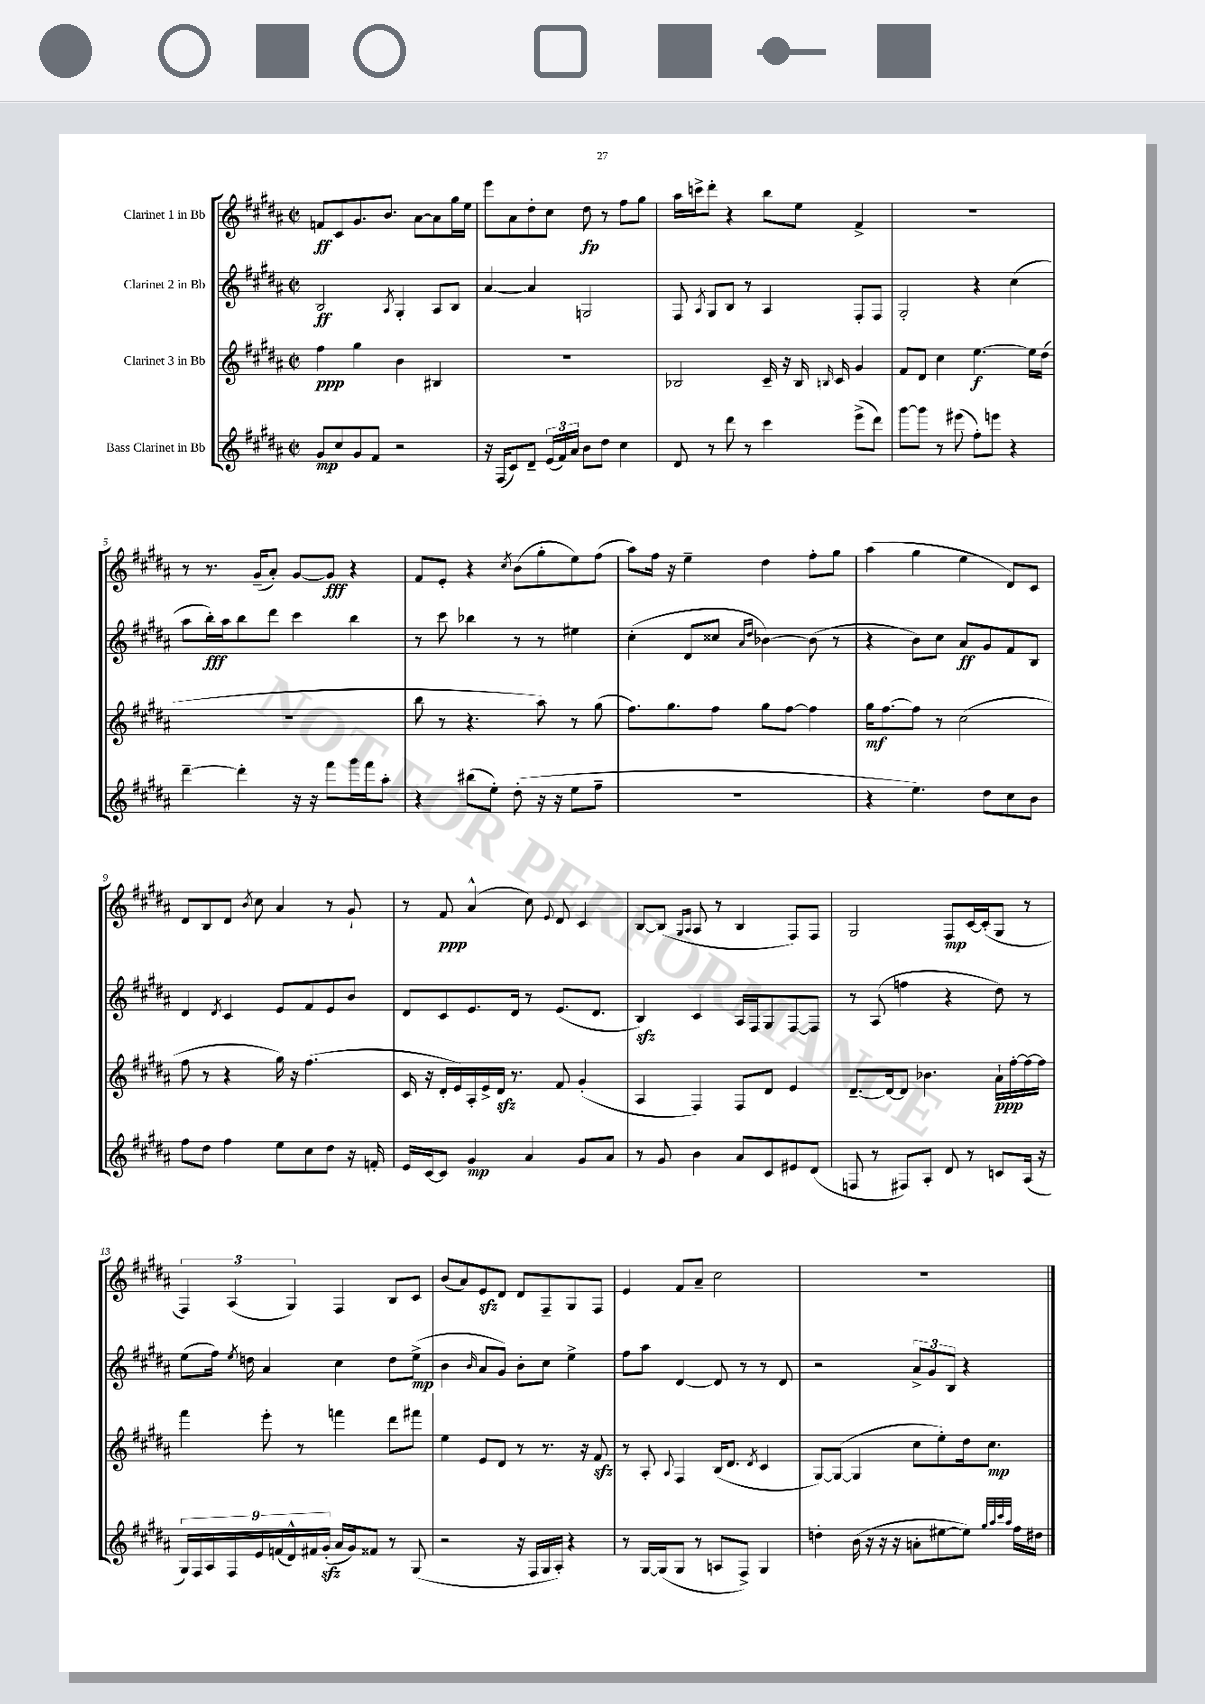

**kern	**kern	**kern	**kern
*staff4	*staff3	*staff2	*staff1
*clefG2	*clefG2	*clefG2	*clefG2
*k[f#c#g#d#a#]	*k[f#c#g#d#a#]	*k[f#c#g#d#a#]	*k[f#c#g#d#a#]
*M2/2	*M2/2	*M2/2	*M2/2
*met(c|)	*met(c|)	*met(c|)	*met(c|)
8g#/L	4ff#\	2B/	8f/L
8cc#/	.	.	8c#/
8g#/	4gg#\	.	8.g#/
8f#/J	.	.	.
.	.	.	8.b/J
.	.	8qA#/	.
2r	4b\	4G#'/	.
.	.	.	[8a#\L
.	4B#/	8A#/L	8a#\]
.	.	8B/J	16gg#\L
.	.	.	16ee\JJ
=	=	=	=
16r	1r	[4a#/	8eee\L
(16F#/LK	.	.	.
8c#/)	.	.	8a#\
8d#~/J	.	4a#/]	8dd#'\
(24e/LL	.	.	8cc#\J
24f#/)	.	.	.
24a#/JJ	.	.	.
8b\L	.	2G/	8dd#\
8dd#\J	.	.	8r
4cc#\	.	.	8ff#\L
.	.	.	8gg#\J
=	=	=	=
8d#/	2B-/	8F#/	16aa#\LL
.	.	.	16ccc^\J
.	.	8qA#/	.
8r	.	8G#/L	8ddd#'\J
8ddd#\	.	8B/J	4r
8r	.	8r	.
4ccc#\	16c#~/	4A#/	8bb\L
.	16r	.	.
.	16B-/	.	8ee\J
.	16qqB/	.	.
.	16c#/	.	.
(8eee^\L	4g#/	8F#'/L	4f#^/
8ddd#\J)	.	8F#/J	.
=	=	=	=
[8ggg#\L	8f#/L	2G#'/	1r
8ggg#\]J	8d#/J	.	.
8r	4cc#\	.	.
(8eee#\	.	.	.
8ff#'\L)	[4.ee\	4r	.
8eee\J	.	.	.
4r	.	(4cc#\	.
.	16ee\]LL	.	.
.	(16dd#\JJ	.	.
=	=	=	=
[4ddd#~\	1r	8aa#\L	8r
.	.	16bb'\L)	8.r
.	.	16aa#\J	.
4ddd#'\]	.	8bb\	.
.	.	.	(16g#~/LK
.	.	8ddd#\J	8a#'/J)
16r	.	4ccc#\	[8g#/L
16r	.	.	.
8fff#\L	.	.	8g#/]J
16ggg#\L	.	4bb\	4r
16fff#\J	.	.	.
8aa#'\J	.	.	.
=	=	=	=
4r	8bb\	8r	8f#/L
.	8r	8ccc#\	8e'/J
(8bb#\L	4.r	4bb-\	4r
8ee'\J)	.	.	.
.	.	.	8qcc#/
(8dd#'\	.	8r	(8b\L
16r	8aa#\)	8r	8gg#'\
16r	.	.	.
8ee\L	8r	4ee#\	8ee\)
8ff#~\J	(8gg#\	.	(8ff#\J
=	=	=	=
1r	8.ff#\L)	(4cc#'\	8aa#\L)
.	.	.	16ff#\Jk
.	8.gg#\	.	16r
.	.	8d#/L	4ee~\
.	8ff#\J	8cc##/J	.
.	.	16qqa#/LL	.
.	.	16qqdd#/JJ	.
.	8gg#\L	[4b-\)	4dd#\
.	[8ff#\J	.	.
.	4ff#\]	(8b-\]	8ff#'\L
.	.	8r	8gg#\J
=	=	=	=
4r	16gg#\LK	4r	(4aa#\
.	[8.ff#\	.	.
4.ee\)	8ff#\]J	8b\L)	4gg#\
.	8r	8cc#\J	.
.	(2cc#\	8a#/L	4ee\
8dd#\L	.	8g#/	.
8cc#\	.	8f#/	8d#/L)
8b\J	.	8B/J	8c#/J
=	=	=	=
8ff#\L	8ff#\	4d#/	8d#/L
8dd#\J	8r	.	8B/
.	.	8qd#/	.
4ff#\	4r	4c#/	8d#/J
.	.	.	8qb/
.	.	.	8cc#\
8ee\L	16gg#\)	8e/L	4a#/
.	16r	.	.
8cc#\	(4.ff#\	8f#/	.
8dd#\J	.	8e/	8r
16r	.	8b/J	8g#`/
16f'/	.	.	.
=	=	=	=
16e/LL	16c#/	8d#/L	8r
[16c#/J	16r	.	.
8c#/]J	16d#'/LL	8c#/	8f#/
.	16e/)	.	.
4g#/	16A#'/	8.e/	(4a#^^/
.	16e^/	.	.
.	16d#/JJ	.	.
.	8.r	16d#/Jk	.
4a#/	.	8r	8cc#\)
.	.	.	8qqe/
.	8f#/	(8.e/L	8d#/
8g#/L	(4g#'/	.	4c#/
.	.	8.d#/J	.
8a#/J	.	.	.
=	=	=	=
8r	4A#/	4B/)	[8B/L
8g#/	.	.	(8B/]J
.	.	.	16qqG#/LL
.	.	.	16qqA#/JJ
4b\	4F#/)	4c#/	8A#/
.	.	.	8r
8a#/L	8F#/L	16A#/LL	4B/
.	.	16F#/J	.
8c#/	8d#/J	8G#/	.
8e#/	4e/	[8F#/	8F#/L)
(8d#/J	.	8F#/]J	8F#/J
=	=	=	=
8F/	[8.d#~/L	8r	2G#/
8r	.	(8A#/	.
.	16d#/_k	.	.
8F#/L)	8d#/]J	4ff\	.
8A#'/J	4.b-\	.	.
8d#/	.	4r	8F#/L
8r	.	.	[16c#/L
.	.	.	(16c#'/]J
8c/L	16a#`\LL	8dd#\)	8G#/J
.	[16ff#'\	.	.
(16A#/Jk	16ff#\_	8r	8r
16r	16ff#\]JJ	.	.
=	=	=	=
18G#/LL)	4fff#\	(8ee\L	6F#/)
18F#/	.	.	.
18A#/	.	.	.
.	.	16ff#\Jk)	.
18F#/	.	.	(6A#/
.	.	8qee/	.
.	.	16dd\	.
18e/	.	.	.
.	8eee'\	4a#/	.
(18f/	.	.	.
18d#^^/)	.	.	6G#/)
.	8r	.	.
18f#/	.	.	.
(18g#'/JJ	.	.	.
16a#/LL	4fff\	4cc#\	4F#/
16g#/J)	.	.	.
8f##/J	.	.	.
8r	8ddd#\L	8dd\L	8B/L
(8G#/	8fff#\J	(8ee^\J	8c#/J
=	=	=	=
2r	4ee\	4b\	(8b/L
.	.	.	8a#/)
.	.	16qqb/	.
.	8e/L	8a#/L	8e/
.	8d#/J	8g#/J)	8d#/J
16r	8r	8b'\L	8d#/L
16F#/LL	.	.	.
16G#/	8.r	8cc#\J	8F#~/
16A#'/JJ)	.	.	.
4r	.	4ee^\	8G#/
.	16r	.	.
.	8f#/	.	8F#/J
=	=	=	=
8r	8r	8ff#\L	4e/
[16G#/LL	8A#'/	8aa#\J	.
(16G#/]J	.	.	.
.	8qqA#/	.	.
8G#/J	4F#/	[4d#/	8f#/L
8r	.	.	8a#~/J
8A/L	(16B/LK	8d#/]	2cc#\
.	8.d#/J	.	.
8F#^/J)	.	8r	.
.	8qd#/	.	.
4G#/	4c#/	8r	.
.	.	8d#/	.
=	=	=	=
4dd'\	[8G#/L)	2r	1r
.	(8G#/_J	.	.
(16b\	4G#/]	.	.
16r	.	.	.
16r	.	.	.
16r	.	.	.
8a'\L	8cc#\L	12a#^/L	.
.	.	12g#/	.
[8ee#\	8ee'\)	.	.
.	.	12B/J	.
8ee#\]J)	16dd#\k	4r	.
.	8.cc#\J	.	.
32qqgg#/LLL	.	.	.
32qqaa#/	.	.	.
32qqccc#/	.	.	.
32qqaa#/JJJ	.	.	.
16ff#\LL	.	.	.
16dd#\JJ	.	.	.
==	==	==	==
*-	*-	*-	*-
